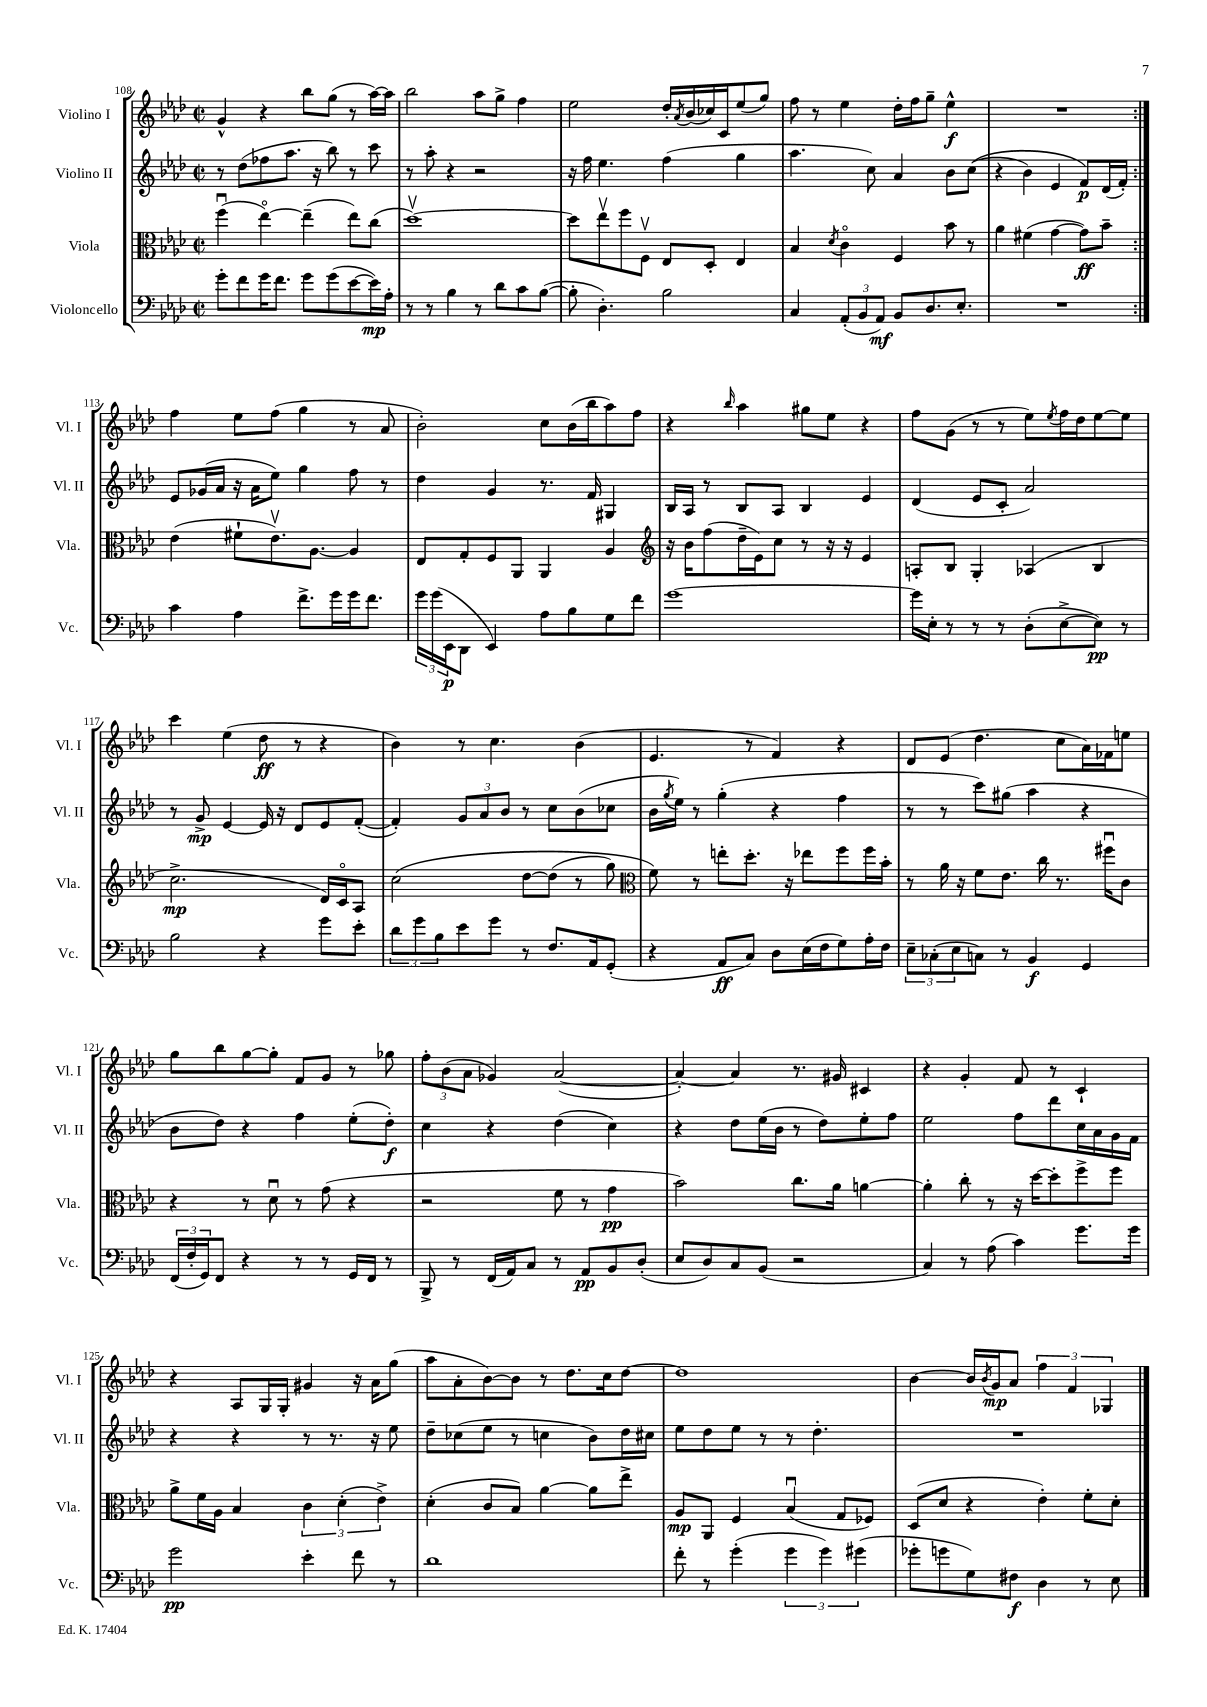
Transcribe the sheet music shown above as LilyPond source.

<<
\new StaffGroup <<
\new Staff = "s0" \with { instrumentName = "Violino I" shortInstrumentName = "Vl. I" } {
    \clef treble \key aes \major \defaultTimeSignature \time 2/2
    \repeat volta 2 { g'4-^ r4 bes''8 g''8( r8 aes''16~) aes''16 |
    bes''2 aes''8 g''8-> f''4 |
    ees''2 des''16-. \acciaccatura { aes'8 } bes'16( ces''16) c'16 ees''8( g''8) |
    f''8 r8 ees''4 des''16-. f''16 g''8-- ees''4-^\f |
    R1 | }
    f''4 ees''8 f''8( g''4 r8 aes'8 |
    bes'2-.) c''8 bes'16( bes''16 aes''8) f''8 |
    r4 \grace { bes''16 } aes''4 gis''8 ees''8 r4 |
    f''8 g'8( r8 r8 ees''8) \acciaccatura { ees''8 } f''16 des''16 ees''8~ ees''8 |
    c'''4 ees''4( des''8\ff r8 r4 |
    bes'4) r8 c''4. bes'4( |
    ees'4. r8 f'4) r4 |
    des'8 ees'8( des''4. c''8 aes'16) fes'16 e''8 |
    g''8 bes''8 g''8~ g''8-. f'8 g'8 r8 ges''8 |
    \tuplet 3/2 { f''8-. bes'8( aes'8 } ges'4) aes'2~( |
    aes'4~-.) aes'4 r8. gis'16 cis'4 |
    r4 g'4-. f'8 r8 c'4-! |
    r4 aes8 g16 g16-. gis'4 r16 aes'16 g''8( |
    aes''8 aes'8-. bes'8~) bes'8 r8 des''8. c''16 des''8~ |
    des''1 |
    bes'4~ bes'16 \acciaccatura { bes'8 } g'16\mp aes'8 \tuplet 3/2 { f''4 f'4 ges4 } \bar "|." |
}
\new Staff = "s1" \with { instrumentName = "Violino II" shortInstrumentName = "Vl. II" } {
    \clef treble \key aes \major \defaultTimeSignature \time 2/2
    \repeat volta 2 { r8 des''8( fes''8 aes''8. r16 bes''8) r8 c'''8 |
    r8 aes''8-. r4 r2 |
    r16 f''16 ees''4. f''4( g''4 |
    aes''4. c''8) aes'4 bes'8 c''8(\( |
    r4 bes'4) ees'4 f'8\p\) des'16( f'16-.) | }
    ees'8 ges'16( aes'16 r16 aes'16 ees''8) g''4 f''8 r8 |
    des''4 g'4 r8. f'16 gis4 |
    bes16 aes16 r8 bes8 aes8 bes4 ees'4 |
    des'4( ees'8 c'8-. aes'2) |
    r8 g'8->\mp ees'4~ ees'16 r16 des'8 ees'8 f'8~-.( |
    f'4-.) \tuplet 3/2 { g'8 aes'8 bes'8 } r8 c''8 bes'8( ces''8 |
    bes'16 \acciaccatura { g''8 } ees''16) r8 g''4-.( r4 f''4 |
    r8 r8 c'''8) gis''8( aes''4 r4 |
    bes'8 des''8) r4 f''4 ees''8-.( des''8-.\f) |
    c''4 r4 des''4( c''4) |
    r4 des''8 ees''16( bes'16 r8 des''8) ees''8-. f''8 |
    ees''2 f''8 des'''8 c''16 aes'16 g'16 f'16 |
    r4 r4 r8 r8. r16 ees''8 |
    des''8-- ces''8( ees''8 r8 c''4 bes'8) des''16 cis''16 |
    ees''8 des''8 ees''8 r8 r8 des''4.-. |
    R1 \bar "|." |
}
\new Staff = "s2" \with { instrumentName = "Viola" shortInstrumentName = "Vla." } {
    \clef alto \key aes \major \defaultTimeSignature \time 2/2
    \repeat volta 2 { f''4\downbow( ees''4~\flageolet) ees''4--( ees''8) c''8( |
    des''1~\upbow) |
    des''8 ees''8\upbow f''8 f8\upbow ees8 des8-. ees4 |
    bes4 \acciaccatura { des'8 } c'4\flageolet f4 bes'8 r8 |
    aes'4 fis'4( g'4~ g'8\ff) bes'8-- | }
    ees'4( fis'8-! ees'8.\upbow) aes8.~ aes4 |
    ees8 g8-. f8 aes,8 aes,4 aes4 |
    \clef treble r16 bes'16 f''8( des''16-- ees'16) c''8 r8 r16 r16 ees'4 |
    a8-. bes8 g4-. aes4( bes4 |
    c''2.->\mp des'16) c'16\flageolet aes8 |
    c''2\( des''8~ des''8( r8 g''8) |
    \clef alto f'8\) r8 e''8-. des''8.-. r16 ees''8 f''8 f''16 bes'16-. |
    r8 aes'16 r16 f'8 ees'8. c''16 r8. fis''16\downbow c'8 |
    r4 r8 des'8\downbow r8 g'8( r4 |
    r2 f'8 r8 g'4\pp |
    bes'2) c''8. aes'16 a'4~ |
    a'4-. c''8-. r8 r16 des''16~ des''8-. f''8-> f''8 |
    aes'8-> f'16 aes16 bes4 \tuplet 3/2 { c'4 des'4-.( ees'4->) } |
    des'4-.( c'8 bes8) aes'4~ aes'8 ees''8-> |
    aes8\mp aes,8 f4 bes4\downbow( g8 fes8) |
    des8( des'8 r4 ees'4-.) f'8-. des'8-. \bar "|." |
}
\new Staff = "s3" \with { instrumentName = "Violoncello" shortInstrumentName = "Vc." } {
    \clef bass \key aes \major \defaultTimeSignature \time 2/2
    \repeat volta 2 { g'8-. f'8 g'16 f'8. g'8 g'8( ees'8~ ees'16\mp) aes16-. |
    r8 r8 bes4 r8 des'8 c'8 bes8~( |
    bes8-. des4.-.) bes2 |
    c4 \tuplet 3/2 { aes,8-.( bes,8 aes,8\mf) } bes,8 des8. ees8.-. |
    R1 | }
    c'4 aes4 f'8.-> g'16 g'16 f'8. |
    \tuplet 3/2 { g'16 g'16( ees,16\p } des,8 ees,4) aes8 bes8 g8 f'8 |
    g'1~ |
    g'16 ees16-. r8 r8 r8 des8-.( ees8~-> ees8\pp) r8 |
    bes2 r4 g'8 ees'8-. |
    \tuplet 3/2 { des'8 g'8 bes8 } ees'8 g'8 r8 f8. aes,16 g,8-.( |
    r4 aes,8\ff c8) des8 ees16( f16 g8) aes16-. f16 |
    \tuplet 3/2 { ees8-- ces8-.( ees8 } c8) r8 bes,4\f g,4 |
    \tuplet 3/2 { f,16( f16-. g,16) } f,8 r4 r8 r8 g,16 f,16 r8 |
    bes,,8-> r8 f,16( aes,16) c8 r8 aes,8\pp bes,8 des8-.( |
    ees8 des8) c8 bes,8( r2 |
    c4) r8 aes8( c'4) g'8. g'16 |
    g'2\pp ees'4-. f'8 r8 |
    des'1 |
    f'8-. r8 g'4-.( \tuplet 3/2 { g'4 g'4) gis'4( } |
    ges'8-. g'8 g8) fis8\f des4 r8 ees8 \bar "|." |
}
>>
>>
\layout { \context { \Score currentBarNumber = #108 } }
